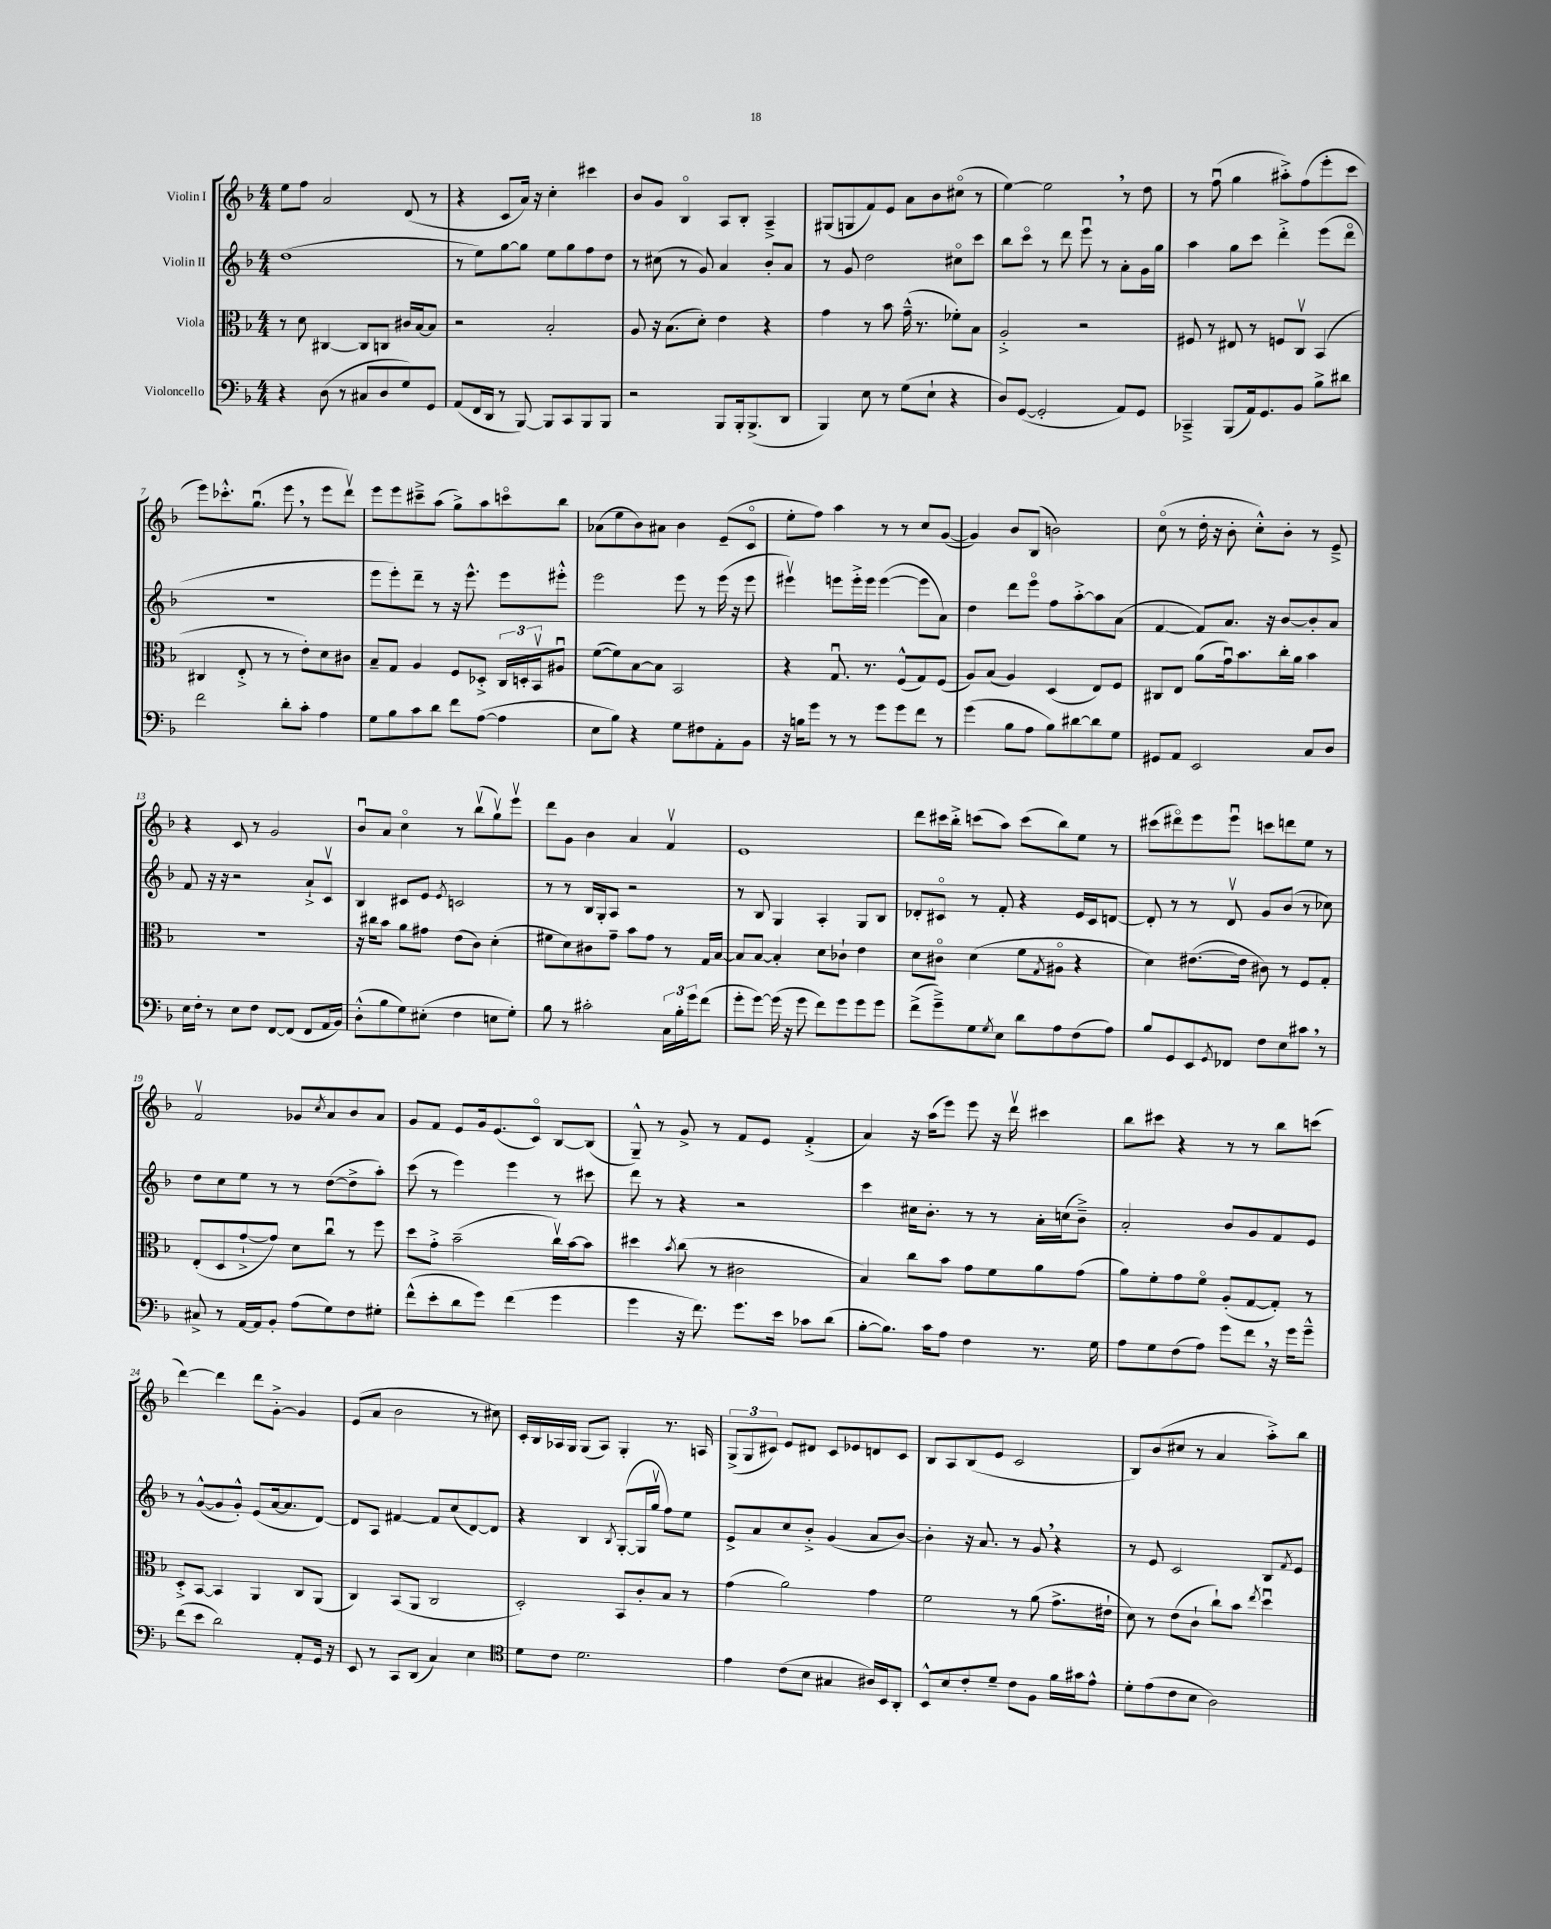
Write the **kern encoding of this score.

**kern	**kern	**kern	**kern
*staff4	*staff3	*staff2	*staff1
*clefF4	*clefC3	*clefG2	*clefG2
*k[b-]	*k[b-]	*k[b-]	*k[b-]
*M4/4	*M4/4	*M4/4	*M4/4
4r	8r	(1dd	8ee\L
.	8d\	.	8ff\J
(8D\	[4C#/	.	2a/
8r	.	.	.
8C#/L	8C#/]L	.	.
8D/	8C/J	.	.
8G/)	16c#/LL	.	(8d/
.	[16B-/J	.	.
8GG/J	8B-/]J	.	8r
=	=	=	=
(8AA/L	2r	8r	4r
16FF/L	.	8ee\L)	.
16DD/JJ	.	.	.
8r	.	[8gg\	8c/L
[8BBB-/)	.	8gg\]J	16a/Jk)
.	.	.	16r
8BBB-/]L	2B-'/	8ee\L	4cc'\
8CC/	.	8gg\	.
8BBB-/	.	8ff\	4ccc#\
8BBB-/J	.	8dd\J	.
=	=	=	=
2r	8A/	8r	8b-/L
.	16r	(8cc#\	8g/J
.	(8.B-\L	.	.
.	.	8r	4B-o/
.	8d'\J)	8g/)	.
8BBB-/L	4e\	4a/	8A/L
16BBB-'/k	.	.	8B-'/J
(8.BBB-^/	.	.	.
.	4r	8b-'/L	4A~^/
8DD/J	.	8a/J	.
=	=	=	=
4BBB-/)	4g\	8r	(8G#/L
.	.	8g/	8G/
8E\	8r	2dd\	8f/)
8r	8b-\	.	8e/J
(8G\L	(16g~^^\	.	8a\L
.	8.r	.	.
8E`\J	.	.	8b-\
4r	8f-'\L)	8cc#o\L	(8cc#o\J
.	8B-\J	8ccc\J	8r
=	=	=	=
8D/L)	2A'^/	8bb-\L	[4ee\)
([8GG/J	.	8ccco\J	.
2GG'/]	.	8r	2ee\]
.	.	8ddd\	.
.	2r	8eeeu\	.
.	.	8r	.
8AA/L)	.	8a'\L	8r
8GG/J	.	16g\L	8dd\
.	.	16gg\JJ	.
=	=	=	=
4CC-~^/	8F#/	4aa\	8r
.	8r	.	(8ffu\
(8BBB-/L	8E#/	8gg\L	4gg\
16AA/k)	8r	8ccc\J	.
8.GG/	.	.	.
.	8F/L	4ddd'^\	8aa#'^\L)
8BB-/J	8Cv/J	.	(8ff\
8B-^\L	(4BB-/	(8eee\L	8eee'\
8d#\J	.	8dddo\J	8ccc\J
=	=	=	=
2f\	4C#/	1r	8eee\L)
.	.	.	8.ccc-'^^\
.	8E'^/	.	.
.	.	.	(8.ggu\J
.	8r	.	.
8d'\L	8r	.	8eee\
8c'\J	8e'\L)	.	8r
4A\	8d\	.	8eee\L
.	8c#\J	.	8dddv\J)
=	=	=	=
8G\L	8B-~/L	8eee\L	8eee\L
8B-\	8G/J	8eee'\)	8eee\
8c\	4A/	8ddd~\J	8ccc#~^\
8d\J	.	8r	(8aa\J
8f\L	8F/L	16r	8gg^\L)
.	.	8.eee^^\	.
([8A\J	8D-'^/J	.	8aa\
4A\]	24C/LL	8eee\L	8ccco\
.	24D'/	.	.
.	24BB-v/J	.	.
.	8A#u/J	8eee#'^^\J	8bb-\J
=	=	=	=
8E\L	([8f\L	2eee\	(8a-\L
8B-\J)	8f\])	.	8ee\
4r	[8B-\	.	8b-\)
.	8B-\]J	.	8a#\J
8G\L	2BB-/	8eee\	4b-\
8F#\	.	8r	.
8AA'\	.	(16eee\	(8e~/L
.	.	16r	.
8BB-\J	.	8eee\	8co/J
=	=	=	=
16r	4r	4eee#v\)	8ee'\L
16B\LK	.	.	.
8g\J	.	.	8ff\J)
8r	8.Gu/	8eee\L	4aa\
8r	.	16eee'^\L	.
.	8.r	16eee\JJ	.
8g\L	.	([4eee\	8r
8g\	(8F^^/L	.	8r
8f\J	8G/)	8eee\]L	8cc/L
8r	(8F/J	8a\J)	([8g/J
=	=	=	=
(4g\	8A/L)	4dd\	4g/])
.	(8B-/J	.	.
8B-\L	4A/)	8ddd\L	8b-/L
8A\J	.	8eeeo\J	(8B-/J
8B-\L)	(4D/	8ff\L	2b\)
[8d#\	.	[8aa'^\	.
8d#\]	8E/L)	8aa\]	.
8G\J	8F/J	(8a\J	.
=	=	=	=
8GG#/L	8C#/L	[4f/	(8cco\
8AA/J	8E/J	.	8r
2EE/	(8a\L	8f/]L)	16dd'\
.	.	.	16r
.	16gu\k)	8.a/J	8b-'\
.	8.b-\	.	.
.	.	.	8cc'^^\L)
.	.	16r	.
.	16cc'\L	[8b-/L	8b-'\J
.	16a\JJ	.	.
8C/L	4b-\	8b-'/]	8r
8D/J	.	8a/J	8e~^/
=	=	=	=
16E\LL	1r	8f/	4r
16F'\JJ	.	.	.
8r	.	16r	.
.	.	16r	.
8E\L	.	2r	8c/
8F\J	.	.	8r
[8FF/L	.	.	2g/
(8FF/]J	.	.	.
8FF/L	.	8a`^/L	.
16AA/L	.	8cv/J	.
16BB-/JJ)	.	.	.
=	=	=	=
(8D'^^\L	16r	4B-/	8b-u/L
.	16cc#\LK	.	.
8B-\	8b-\J	.	8a/J
8G\)	8a\L	8c#/L	4cco\
(8E#'\J	8g#\J	8e/J	.
.	.	8qe/	.
4F\	(8e\L	2c/	8r
.	8c\J)	.	(8bb-v\L
8E\L	(4d'\	.	8ggv\)
8G'\J)	.	.	8eeev\J
=	=	=	=
8B-\	8f#\L	8r	8ddd\L
8r	8d\)	8r	8g\J
2c#'\	8c#\	16B-/LL	4b-\
.	.	16G'/J	.
.	8g~\J	8A/J	.
.	8b-\L	2r	4a/
.	8g\J	.	.
24C\LL	8r	.	4fv/
24B-'\	.	.	.
24g\J	.	.	.
(8f\J	16G/LL	.	.
.	[16B-/JJ	.	.
=	=	=	=
8g'\L	8B-/]L	8r	1e
[8g\J)	[8B-/J	8B-/	.
(16g\]	4B-'/]	4G/	.
16r	.	.	.
8g\	.	.	.
8f\L)	8d\L	4A'/	.
8g\	8c-`\J	.	.
8g\	4e\	8G/L	.
8g\J	.	8B-/J	.
=	=	=	=
(8f^\L	8d\L	8d-'/L	8ddd\L
8g~^\)	8c#o\J	8c#o/J	16ccc#\L
.	.	.	16bb-'^\JJ
8G\	(4d\	8r	(8ccc\L
8qG/	.	.	.
8E\J	.	8f'/	8aa\J)
8d\L	8f\L	4r	(8ccc\L
.	8qG/	.	.
8A\	8A#o\J	.	8bb-\)
(8F\	4r	16e/LL	8ee\J
.	.	16c#/J	.
8A\J)	.	[8d/J	8r
=	=	=	=
8B-/L	4d\)	8d'/]	(8ccc#\L
8GG/	.	8r	8ddd#o\)
8EE/	([8.e#\L	8r	8eee\
8qGG/	.	.	.
8FF-/J	.	8dv/	8eeeu\J
.	16e#\]Jk	.	.
8F\L	8c#\)	8g/L	8ccc\L
8E\	8r	(8b-/J	8ddd\
8c#\J	8F/L	8r	8ee\J
8r	8G'/J	8cc-\)	8r
=	=	=	=
8C#^/	(8E'/L	8dd\L	2fv/
8r	8D/	8cc\	.
[16AA/LL	[8g`^/	8ee\J	.
16AA/]J	.	.	.
8BB-'/J	8g/]J)	8r	.
(8A\L	8d\L	8r	8g-/L
.	.	.	8qcc/
8G\)	8ccu\J	([8dd\L	8a/
8F\	8r	8dd^\]	8b-/
8G#'\J	8ff\	8aa'\J)	8a/J
=	=	=	=
(8f^^\L	8dd\L	(8ccc\	8g/L
8e'\	8g'^\J	8r	8f/J
8d\	(2b-~\	4eee\)	8e/L
8g\J)	.	.	16g/k
.	.	.	(8.e/
(4f\	.	4eee\	.
.	.	.	8co/J)
4g\	16ccv\LL)	8r	[8B-/L
.	[16b-\J	.	.
.	8b-\]J	8ccc#\	(8B-/]J
=	=	=	=
4g\	4dd#\	8ddd\	8G~^^/)
.	.	8r	8r
.	8qb-/	.	.
16r	(8cc\	4r	8g^/
8.f\)	.	.	.
.	8r	.	8r
8.g\L	2c#\	2r	8f/L
.	.	.	8e/J
16e\Jk	.	.	.
8c-\L	.	.	(4f'^/
(8d\J	.	.	.
=	=	=	=
[8B-'\L	4B-/)	4ccc\	4a/)
8.B-\]J)	.	.	.
.	8cc\L	16cc#\LK	16r
16c\LK	.	8.b-'\J	(16aa\LK
8A\J	8b-\J	.	8eee\J)
4F\	8g\L	8r	8eee\
.	8f\	8r	16r
.	.	.	16dddv\
8.r	8a\	16a'\LL	4ccc#\
.	.	(16cc\J	.
.	(8g\J	8b-~^\J)	.
16G\	.	.	.
=	=	=	=
8A\L	8a\L)	2a'/	8bb-\L
8G\	8f'\	.	8ccc#\J
(8F\	8g\	.	4r
8A\J)	8fo\J	.	.
8g\L	(8A'/L	8b-/L	8r
8f\J	[8G/	8g/	8r
16r	8G'/]J)	8f/	8bb-\L
16g\LK	.	.	.
8g~^^\J	8r	8e/J	(8ccc\J
=	=	=	=
(8f\L	8D'^/L	8r	[4ddd\)
8e\J	[8BB-/J	([8g^^/L	.
2d\)	4BB-/]	8g/]	4ddd\]
.	.	8g'^^/J)	.
.	4AA/	(8e/L	8ddd\L
.	.	[16a/k	[8g'^\J
.	.	8.a/]	.
8AA'/L	8C/L	.	4g/]
16GG/Jk	(8AA/J	[8d/J)	.
16r	.	.	.
=	=	=	=
8EE/	4C/)	8d/]L	(8e/L
8r	.	8A/J	8a/J
8CC/L	(8BB-/L	[4f#/	2b-\
(8DD/J	8AA/J	.	.
4C/)	2C/	8f#/]L	.
.	.	(8cc/	.
4E\	.	[8d/)	8r
.	.	8d/]J	8cc#\)
=	=	=	=
*clefC4	*	*	*
8d\L	2D'/)	4r	16c'/LL
.	.	.	16B-/
8c\J	.	.	16A-/
.	.	.	16G/JJ
2.d\	.	4B-/	(8G/L
.	.	.	8A-/J)
.	.	8qB-/	.
.	8BB-/L	([8G'/L	4G'/
.	8c'/	16G/]L	.
.	.	16ggv/JJ	.
.	8B-/J	8ff\L)	8.r
.	8r	8ee\J	.
.	.	.	16A/
=	=	=	=
4e\	(4g\	8e^/L	(12G^/L
.	.	.	12G/
.	.	8a/	.
.	.	.	12c#/J)
(8c\L	2a\)	8cc/	8e/L
8B-\J	.	8b-'^/J	8d#/J
4G#/	.	(4g/	8c#/L
.	.	.	8e-/
16A#/LL)	4g\	8a/L	8d/
16BB-/J	.	.	.
8AA'/J	.	[8b-/J)	8c#/J
=	=	=	=
8BB-^^/L	2f\	4b-'\]	8B-/L
8B-/	.	.	8A/
8c'/	.	16r	(8B-/
.	.	8.a/	.
8d~/J	.	.	8e/J
8c\L	8r	8r	2c/
8F\J	(8a\	8g/	.
16f\LL	8.g^\L	4r	.
16g#\J	.	.	.
8e^^\J	.	.	.
.	16e#`\Jk	.	.
=	=	=	=
8d'\L	8d\)	8r	8B-/L)
(8e\	8r	8e/	(8b-/
8c\	(8e\L	2c/	8cc#/J
8B-\J	8c`\J	.	8r
2A\)	8cc`\L)	.	4a/
.	8b-\J	.	.
.	8qee/	.	.
.	4ddu\	8B-/L	8aa'^\L)
.	.	8qf/	.
.	.	8e/J	8bb-\J
==	==	==	==
*-	*-	*-	*-
